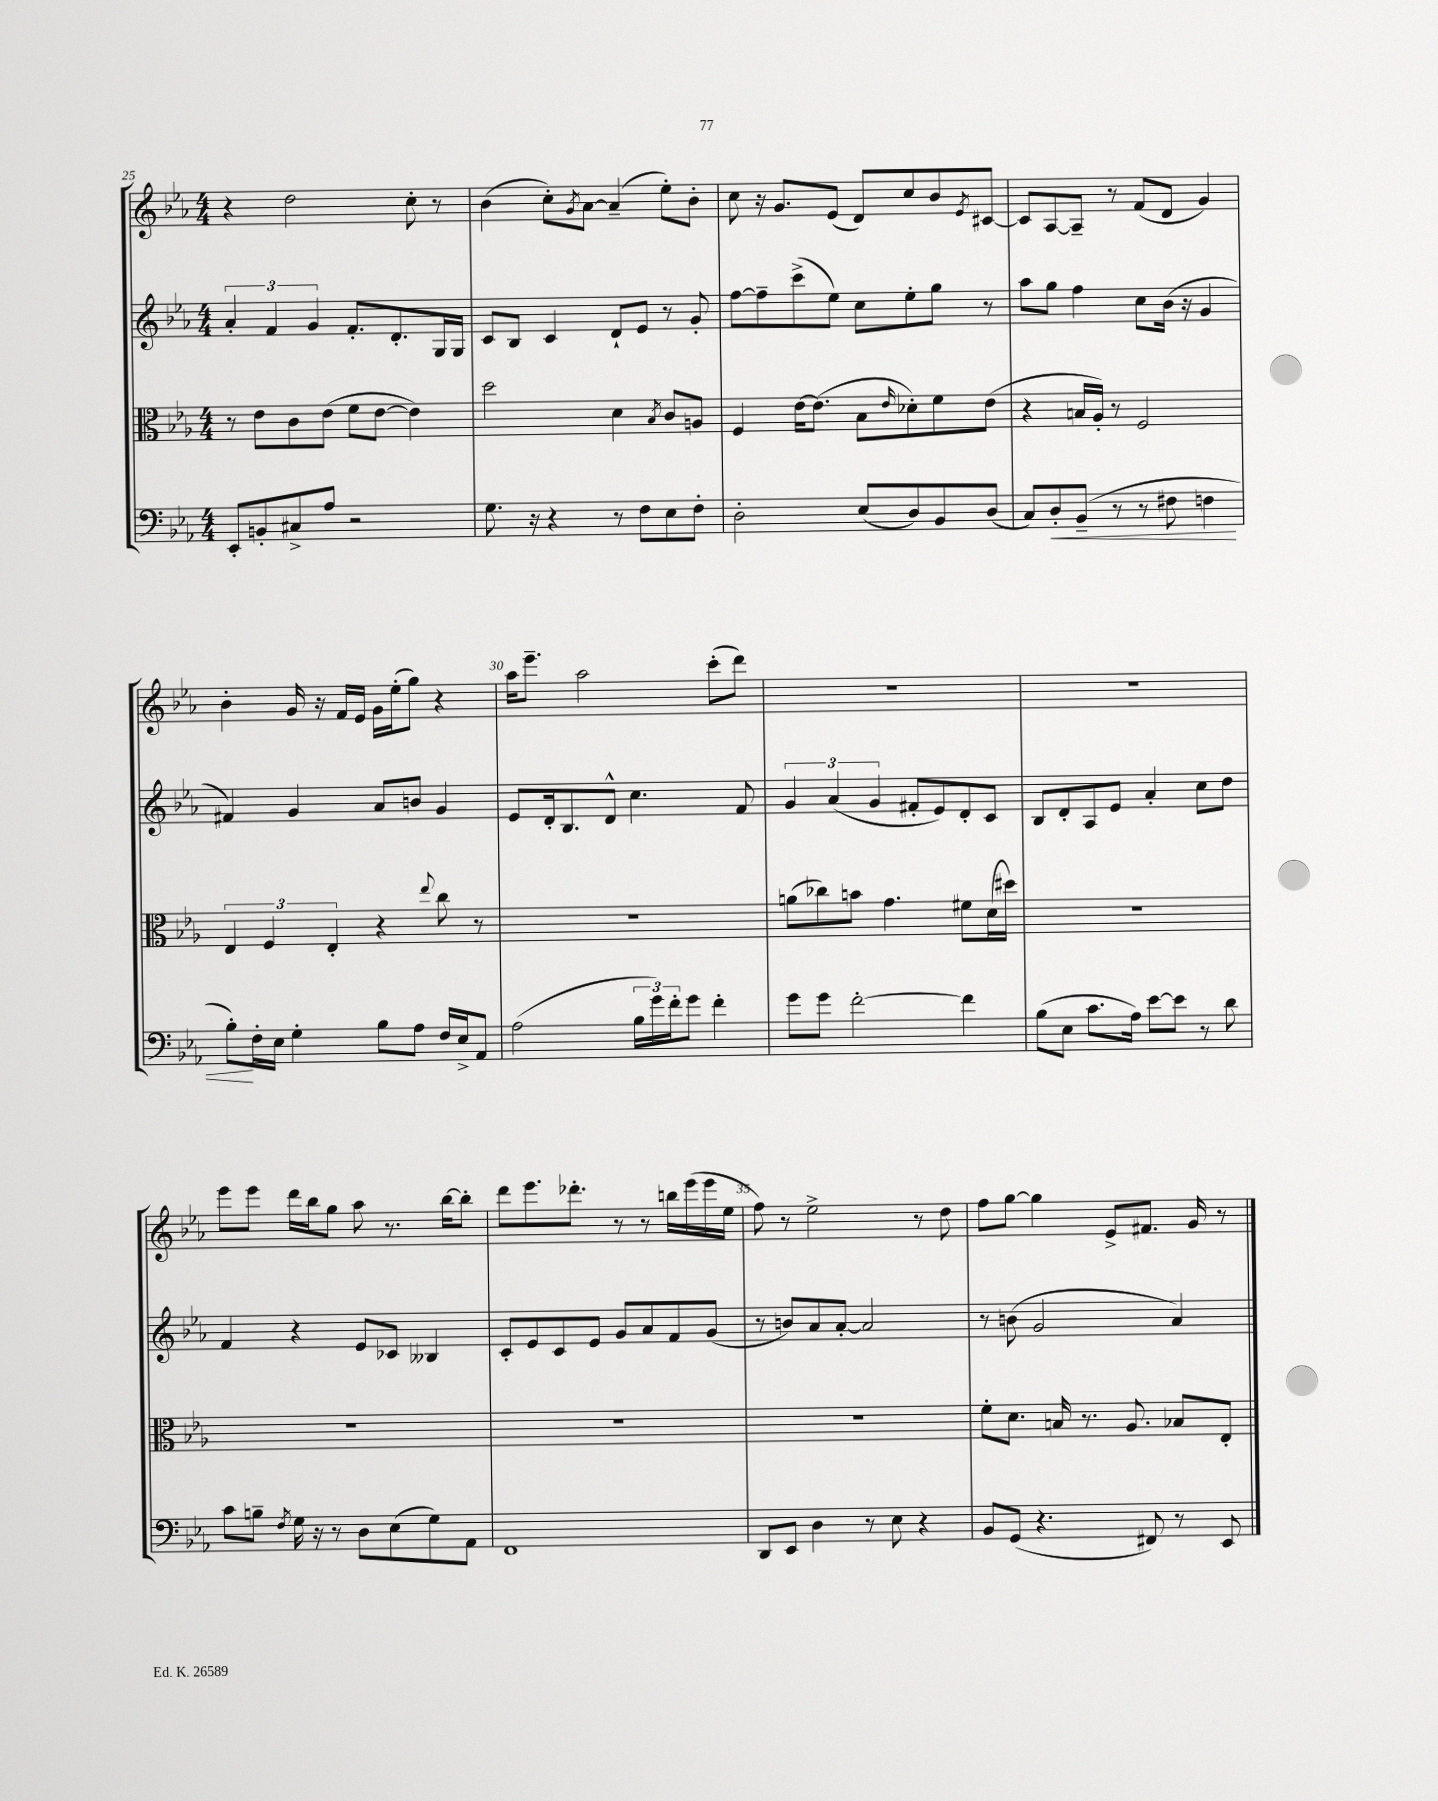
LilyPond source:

<<
\new StaffGroup <<
\new Staff = "s0" {
    \clef treble \key ees \major \numericTimeSignature \time 4/4
    r4 d''2 c''8-. r8 |
    bes'4( c''8-.) \acciaccatura { g'8 } aes'8~ aes'4--( ees''8-.) bes'8-. |
    c''8 r16 g'8. ees'8( d'8) c''8 bes'8 \acciaccatura { ees'8 } cis'8~ |
    cis'8 aes8~ aes8-- r8 f'8( d'8 g'4) |
    bes'4-. g'16 r16 f'16 ees'16 g'16 ees''16-.( g''8) r4 |
    aes''16 ees'''8.-- aes''2 c'''8-.( d'''8) |
    R1 |
    R1 |
    ees'''8 ees'''8 d'''16 bes''16 g''8 aes''8 r8. bes''16~ bes''8-. |
    d'''8 ees'''8. des'''8.-. r8 r8 b''16 ees'''16( ees'''16 ees''16 |
    f''8) r8 ees''2-> r8 d''8 |
    f''8 g''8~ g''4 ees'8-> fis'8. g'16 r8 \bar "|." |
}
\new Staff = "s1" {
    \clef treble \key ees \major \numericTimeSignature \time 4/4
    \tuplet 3/2 { aes'4-. f'4 g'4 } f'8.-. d'8.-. g16 g16 |
    c'8 bes8 c'4 d'8-! ees'8 r8 g'8-. |
    f''8~ f''8-- c'''8->( ees''8) c''8 ees''8-. g''8 r8 |
    aes''8 g''8 f''4 c''8 bes'16( r16 g'4 |
    fis'4) g'4 aes'8 b'8 g'4 |
    ees'8 d'16-. bes8. d'8-^ c''4. f'8 |
    \tuplet 3/2 { g'4 aes'4( g'4 } fis'8-. ees'8) d'8-. c'8 |
    bes8 d'8-. aes8 ees'8 aes'4-. c''8 d''8 |
    f'4 r4 ees'8 ces'8 beses4 |
    c'8-. ees'8 c'8 ees'8 g'8 aes'8 f'8 g'8( |
    r8 b'8) aes'8 aes'8~-. aes'2 |
    r8 b'8( g'2 aes'4) \bar "|." |
}
\new Staff = "s2" {
    \clef alto \key ees \major \numericTimeSignature \time 4/4
    r8 ees'8 c'8 ees'8( f'8 ees'8~ ees'4) |
    d''2 d'4 \acciaccatura { bes8 } c'8 a8 |
    f4 ees'16~ ees'8.( bes8 \grace { ees'16 } des'8-.) f'8 ees'8( |
    r4 b16 aes16-.) r8 f2 |
    \tuplet 3/2 { ees4 f4 ees4-. } r4 \appoggiatura { ees''8 } c''8 r8 |
    r1 |
    a'8( ces''8) b'8 g'4. fis'8 d'16( dis''16) |
    R1 |
    R1 |
    R1 |
    R1 |
    f'8-. d'8. b16 r8. aes8. bes8 ees8-. \bar "|." |
}
\new Staff = "s3" {
    \clef bass \key ees \major \numericTimeSignature \time 4/4
    ees,8-. b,8-. cis8-> aes8 r2 |
    g8. r16 r4 r8 f8 ees8 f8-. |
    d2-. ees8( d8) bes,8 d8( |
    c8) d8-.\< bes,8--( r8 r8 fis8 f4 |
    bes8-.\!) f16-. ees16 g4-. bes8 aes8 f16 ees16-> aes,8 |
    aes2( \tuplet 3/2 { bes16 g'16) f'16-. } g'8 f'4-. |
    g'8 g'8 f'2~-. f'4 |
    bes8( ees8 c'8. aes16) ees'8~ ees'8 r8 d'8 |
    c'8 b8-- \acciaccatura { f8 } g16 r16 r8 d8 ees8( g8) aes,8 |
    f,1 |
    d,8 ees,8 d4 r8 ees8 r4 |
    bes,8 g,8( r4. fis,8) r8 ees,8 \bar "|." |
}
>>
>>
\layout { \context { \Score currentBarNumber = #25 \override BarNumber.break-visibility = ##(#f #t #t) barNumberVisibility = #(every-nth-bar-number-visible 5) } }
